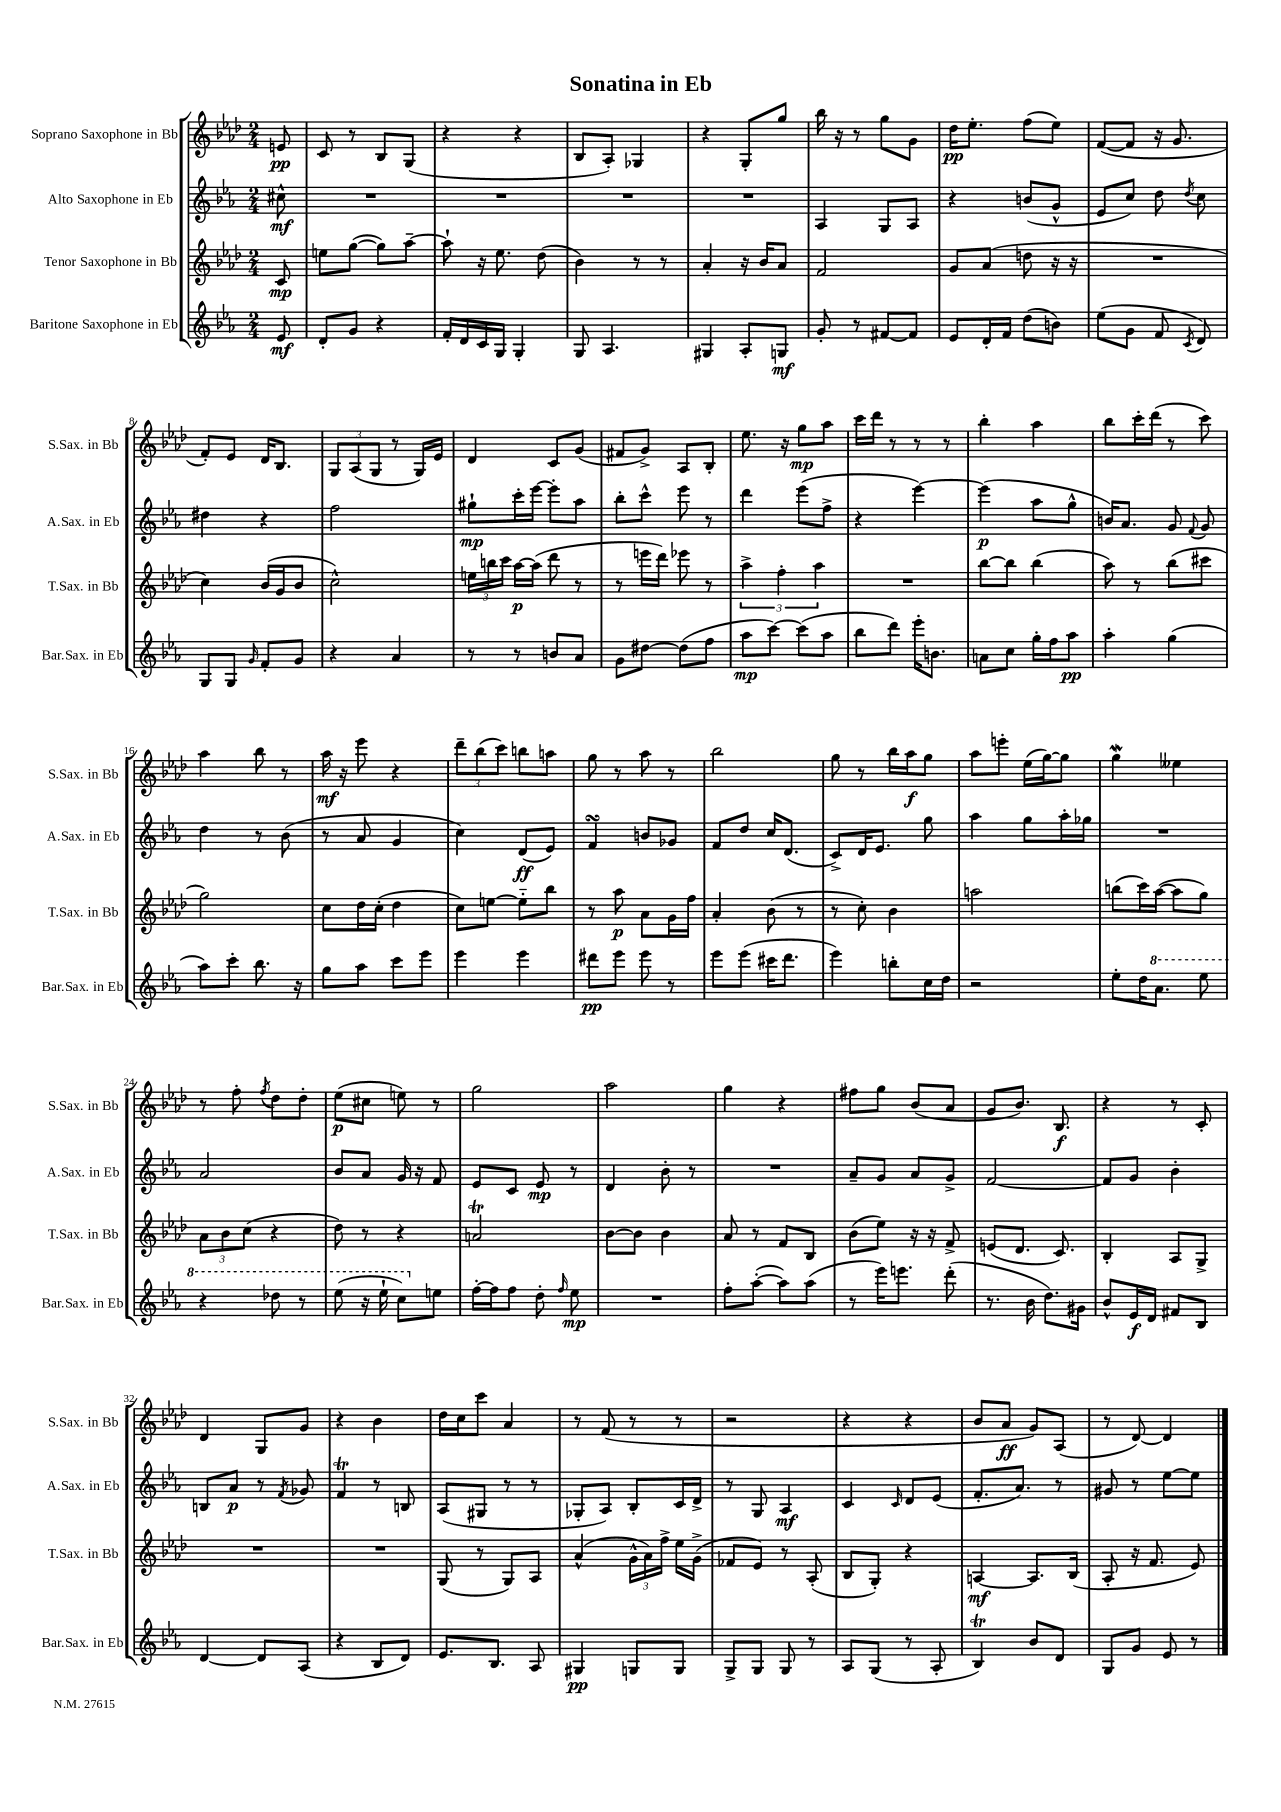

**kern	**dynam	**kern	**dynam	**kern	**dynam	**kern	**dynam
*part4	*part4	*part3	*part3	*part2	*part2	*part1	*part1
*staff4	*staff4	*staff3	*staff3	*staff2	*staff2	*staff1	*staff1
*I"Baritone Saxophone in Eb	*	*I"Tenor Saxophone in Bb	*	*I"Alto Saxophone in Eb	*	*I"Soprano Saxophone in Bb	*
*I'Bar.Sax. in Eb	*	*I'T.Sax. in Bb	*	*I'A.Sax. in Eb	*	*I'S.Sax. in Bb	*
*clefG2	*	*clefG2	*	*clefG2	*	*clefG2	*
*k[b-e-a-]	*	*k[b-e-a-d-]	*	*k[b-e-a-]	*	*k[b-e-a-d-]	*
*M2/4	*	*M2/4	*	*M2/4	*	*M2/4	*
=	=	=	=	=	=	=	=
8e-/	mf	8c/	mp	8cc#X^^\	mf	8en/	pp
=1	=1	=1	=1	=1	=1	=1	=1
8d'/L	.	8een\L	.	2r	.	8c/	.
8g/J	.	([8gg\J	.	.	.	8r	.
4r	.	8gg\L])	.	.	.	8B-/L	.
.	.	[8aa-~\J	.	.	.	(8G/J	.
=2	=2	=2	=2	=2	=2	=2	=2
16f'/LL	.	8aa-`\]	.	2r	.	4r	.
16d/	.	.	.	.	.	.	.
16c/	.	16r	.	.	.	.	.
16G/JJ	.	8.ee-\	.	.	.	.	.
4G'/	.	.	.	.	.	4r	.
.	.	(8dd-\	.	.	.	.	.
=3	=3	=3	=3	=3	=3	=3	=3
8G/	.	4b-\)	.	2r	.	8B-/L	.
4.A-/	.	.	.	.	.	8A-'/J)	.
.	.	8r	.	.	.	4G-X/	.
.	.	8r	.	.	.	.	.
=4	=4	=4	=4	=4	=4	=4	=4
4G#X/	.	4a-'/	.	2r	.	4r	.
8A-'/L	.	16r	.	.	.	8G'/L	.
.	.	16b-/KL	.	.	.	.	.
8Gn/J	mf	8a-/J	.	.	.	8gg/J	.
=5	=5	=5	=5	=5	=5	=5	=5
8g'/	.	2f/	.	4A-/	.	16bb-\	.
.	.	.	.	.	.	16r	.
8r	.	.	.	.	.	8r	.
[8f#X/L	.	.	.	8G/L	.	8gg\L	.
8f#/J]	.	.	.	8A-/J	.	8g\J	.
=6	=6	=6	=6	=6	=6	=6	=6
8e-/L	.	8g/L	.	4r	.	16dd-\KL	pp
.	.	.	.	.	.	8.ee-'\J	.
16d'/L	.	(8a-/J	.	.	.	.	.
16f/JJ	.	.	.	.	.	.	.
(8dd\L	.	8ddn\	.	(8bn/L	.	(8ff\L	.
8bn\J)	.	16r	.	8g^^/J	.	8ee-\J)	.
.	.	16r	.	.	.	.	.
=7	=7	=7	=7	=7	=7	=7	=7
(8ee-\L	.	2r	.	8e-/L	.	([8f/L	.
8g\J	.	.	.	8cc/J)	.	8f/J]	.
8f/	.	.	.	8dd\	.	16r	.
.	.	.	.	.	.	8.g/	.
8qc/	.	.	.	8qdd/	.	.	.
8d/)	.	.	.	8cc\	.	.	.
!!LO:LB:g=z
=8	=8	=8	=8	=8	=8	=8	=8
8G/L	.	4cc\)	.	4dd#X\	.	8f'/L)	.
8G/J	.	.	.	.	.	8e-/J	.
16qqg/	.	.	.	.	.	.	.
8f'/L	.	(16b-/LL	.	4r	.	16d-/KL	.
.	.	16g/J	.	.	.	8.B-/J	.
8g/J	.	8b-/J	.	.	.	.	.
=9	=9	=9	=9	=9	=9	=9	=9
4r	.	2cc^^\)	.	2ff\	.	12G/L	.
.	.	.	.	.	.	(12A-/	.
.	.	.	.	.	.	12G/J	.
4a-/	.	.	.	.	.	8r	.
.	.	.	.	.	.	16G/LL)	.
.	.	.	.	.	.	16e-/JJ	.
=10	=10	=10	=10	=10	=10	=10	=10
8r	.	24een\LL	.	8gg#X`\L	mp	4d-/	.
.	.	24bbn\	.	.	.	.	.
.	.	24ccc\JJ	.	.	.	.	.
8r	.	[16aa-\LL	p	16ccc'\L	.	.	.
.	.	(16aa-\JJ]	.	[16eee-\JJ	.	.	.
8bn/L	.	8ddd-\	.	8eee-'\L]	.	8c/L	.
8a-/J	.	8r	.	8aa-\J	.	(8g/J	.
=11	=11	=11	=11	=11	=11	=11	=11
8g\L	.	8r	.	8bb-'\L	.	8f#X/L	.
[8dd#X\J	.	16eeen\LL	.	8ccc^^\J	.	8g^/J)	.
.	.	16ddd-\JJ)	.	.	.	.	.
(8dd#\L]	.	8eee-X\	.	8eee-\	.	8A-/L	.
8ff\J	.	8r	.	8r	.	8B-'/J	.
=12	=12	=12	=12	=12	=12	=12	=12
8aa-\L	mp	6aa-^\	.	4ddd\	.	8.ee-\	.
[8ccc\J)	.	.	.	.	.	.	.
.	.	6ff'\	.	.	.	.	.
.	.	.	.	.	.	16r	.
(8ccc\L]	.	.	.	(8eee-\L	.	8gg\L	mp
.	.	6aa-\	.	.	.	.	.
8aa-\J	.	.	.	8ff^\J	.	8aa-\J	.
=13	=13	=13	=13	=13	=13	=13	=13
8bb-\L	.	2r	.	4r	.	16ccc\LL	.
.	.	.	.	.	.	16ddd-\JJ	.
8ddd\J)	.	.	.	.	.	8r	.
16eee-'\KL	.	.	.	[4eee-\)	.	8r	.
8.bn\J	.	.	.	.	.	.	.
.	.	.	.	.	.	8r	.
=14	=14	=14	=14	=14	=14	=14	=14
8an\L	.	[8bb-\L	.	(4eee-\]	p	4bb-'\	.
8cc\J	.	8bb-\J]	.	.	.	.	.
16gg'\LL	.	(4bb-\	.	8aa-\L	.	4aa-\	.
16ff\J	.	.	.	.	.	.	.
8aa-\J	pp	.	.	8gg^^\J	.	.	.
=15	=15	=15	=15	=15	=15	=15	=15
4aa-'\	.	8aa-\)	.	16bn/KL)	.	8bb-\L	.
.	.	.	.	8.a-/J	.	.	.
.	.	8r	.	.	.	16ccc'\L	.
.	.	.	.	.	.	(16ddd-\JJ	.
(4gg\	.	(8bb-\L	.	8g/	.	8r	.
.	.	.	.	8qqf/	.	.	.
.	.	8ccc#X\J	.	8g/	.	8ccc\)	.
!!LO:LB:g=z
=16	=16	=16	=16	=16	=16	=16	=16
8aa-\L)	.	2gg\)	.	4dd\	.	4aa-\	.
8ccc'\J	.	.	.	.	.	.	.
8.bb-\	.	.	.	8r	.	8bb-\	.
.	.	.	.	(8b-\	.	8r	.
16r	.	.	.	.	.	.	.
=17	=17	=17	=17	=17	=17	=17	=17
8gg\L	.	8cc\L	.	8r	.	16aa-\	mf
.	.	.	.	.	.	16r	.
8aa-\J	.	16dd-\L	.	8a-/	.	8eee-\	.
.	.	(16cc'\JJ	.	.	.	.	.
8ccc\L	.	4dd-\	.	4g/	.	4r	.
8eee-\J	.	.	.	.	.	.	.
=18	=18	=18	=18	=18	=18	=18	=18
4eee-\	.	8cc\L)	.	4cc\)	.	12ddd-~\L	.
.	.	.	.	.	.	(12bb-\	.
.	.	[8een\J	.	.	.	.	.
.	.	.	.	.	.	12ccc\J)	.
4eee-\	.	8ee\L]	.	(8d/L	ff	8bbn\L	.
.	.	8bb-\J	.	8e-/J)	.	8aan\J	.
=19	=19	=19	=19	=19	=19	=19	=19
8ddd#X\L	pp	8r	.	4fsSSS/	.	8gg\	.
8eee-\J	.	8aa-\	p	.	.	8r	.
8eee-\	.	8a-\L	.	8bn/L	.	8aa-\	.
8r	.	16g\L	.	8g-X/J	.	8r	.
.	.	16ff\JJ	.	.	.	.	.
=20	=20	=20	=20	=20	=20	=20	=20
8eee-\L	.	4a-'/	.	8f/L	.	2bb-\	.
(8eee-\J	.	.	.	8dd/J	.	.	.
16ccc#X\KL	.	(8b-\	.	16cc/KL	.	.	.
8.ddd\J	.	.	.	(8.d/J	.	.	.
.	.	8r	.	.	.	.	.
=21	=21	=21	=21	=21	=21	=21	=21
4eee-\)	.	8r	.	8c^/L)	.	8gg\	.
.	.	8cc'\)	.	16d/K	.	8r	.
.	.	.	.	8.e-/J	.	.	.
8bbn'\L	.	4b-\	.	.	.	16bb-\LL	.
.	.	.	.	.	.	16aa-\J	f
16cc\L	.	.	.	8gg\	.	8gg\J	.
16dd\JJ	.	.	.	.	.	.	.
=22	=22	=22	=22	=22	=22	=22	=22
2r	.	2aan\	.	4aa-\	.	8aa-\L	.
.	.	.	.	.	.	8eeen'\J	.
.	.	.	.	8gg\L	.	(16ee-\LL	.
.	.	.	.	.	.	[16gg\J)	.
.	.	.	.	16aa-'\L	.	8gg\J]	.
.	.	.	.	16gg-X\JJ	.	.	.
=23	=23	=23	=23	=23	=23	=23	=23
8ee-'\L	.	(8bbn\L	.	2r	.	4ggW\	.
16dd\K	.	16ccc\L)	.	.	.	.	.
*8va	*	*	*	*	*	*	*
8.aa-\J	.	([16aa-\JJ	.	.	.	.	.
.	.	8aa-\L]	.	.	.	4ee--X\	.
8eee-\	.	8gg\J)	.	.	.	.	.
!!LO:LB:g=z
=24	=24	=24	=24	=24	=24	=24	=24
4r	.	12a-\L	.	2a-/	.	8r	.
.	.	12b-\	.	.	.	.	.
.	.	.	.	.	.	8ff'\	.
.	.	(12cc\J	.	.	.	.	.
.	.	.	.	.	.	8qff/	.
8ddd-X\	.	4r	.	.	.	8dd-\L	.
8r	.	.	.	.	.	8dd-'\J	.
=25	=25	=25	=25	=25	=25	=25	=25
(8eee-\	.	8dd-\)	.	8b-/L	.	(8ee-\L	p
16r	.	8r	.	8a-/J	.	8cc#X\J	.
16eee-`\	.	.	.	.	.	.	.
8ccc\L)	.	4r	.	16g/	.	8een\)	.
.	.	.	.	16r	.	.	.
*X8va	*	*	*	*	*	*	*
8een\J	.	.	.	8f/	.	8r	.
=26	=26	=26	=26	=26	=26	=26	=26
[16ff'\LL	.	2ant/	.	8e-/L	.	2gg\	.
16ff\J]	.	.	.	.	.	.	.
8ff\J	.	.	.	8c/J	.	.	.
8dd'\	.	.	.	8e-/	mp	.	.
16qqff/	.	.	.	.	.	.	.
8ee-\	mp	.	.	8r	.	.	.
=27	=27	=27	=27	=27	=27	=27	=27
2r	.	[8b-\L	.	4d/	.	2aa-\	.
.	.	8b-\J]	.	.	.	.	.
.	.	4b-\	.	8b-'\	.	.	.
.	.	.	.	8r	.	.	.
=28	=28	=28	=28	=28	=28	=28	=28
8ff'\L	.	8a-/	.	2r	.	4gg\	.
([8aa-'\J	.	8r	.	.	.	.	.
8aa-\L])	.	8f/L	.	.	.	4r	.
(8aa-\J	.	8B-/J	.	.	.	.	.
=29	=29	=29	=29	=29	=29	=29	=29
8r	.	(8b-\L	.	8a-~/L	.	8ff#X\L	.
16eee-\KL)	.	8ee-\J)	.	8g/J	.	8gg\J	.
8.eeen\J	.	.	.	.	.	.	.
.	.	16r	.	8a-/L	.	(8b-/L	.
.	.	16r	.	.	.	.	.
(8ddd'\	.	8f^/	.	8g^/J	.	8a-/J	.
=30	=30	=30	=30	=30	=30	=30	=30
8.r	.	(8en/L	.	[2f/	.	8g/L	.
.	.	8.d-/J	.	.	.	8.b-/J)	.
16b-\	.	.	.	.	.	.	.
8.dd\L)	.	.	.	.	.	.	.
.	.	8.c/)	.	.	.	8.B-/	f
16g#X\Jk	.	.	.	.	.	.	.
=31	=31	=31	=31	=31	=31	=31	=31
8b-^^/L	.	4B-'/	.	8f/L]	.	4r	.
16e-/L	f	.	.	8g/J	.	.	.
16d/JJ	.	.	.	.	.	.	.
8f#X/L	.	8A-/L	.	4b-'\	.	8r	.
8B-/J	.	8G^/J	.	.	.	8c'/	.
!!LO:LB:g=z
=32	=32	=32	=32	=32	=32	=32	=32
[4d/	.	2r	.	8Bn/L	.	4d-/	.
.	.	.	.	8a-/J	p	.	.
8d/L]	.	.	.	8r	.	8G/L	.
.	.	.	.	8qf/	.	.	.
(8A-/J	.	.	.	8g-X/	.	8g/J	.
=33	=33	=33	=33	=33	=33	=33	=33
4r	.	2r	.	4fT/	.	4r	.
8B-/L	.	.	.	8r	.	4b-\	.
8d/J)	.	.	.	8Bn/	.	.	.
=34	=34	=34	=34	=34	=34	=34	=34
8.e-/L	.	(8G/	.	(8A-/L	.	16dd-\LL	.
.	.	.	.	.	.	16cc\J	.
.	.	8r	.	8G#X/J	.	8ccc\J	.
8.B-/J	.	.	.	.	.	.	.
.	.	8G/L)	.	8r	.	4a-/	.
8A-/	.	8A-/J	.	8r	.	.	.
=35	=35	=35	=35	=35	=35	=35	=35
4G#X/	pp	(4a-^^/	.	8G-X'/L	.	8r	.
.	.	.	.	8A-/J)	.	(8f/	.
8Gn/L	.	24g^^\LL	.	8B-'/L	.	8r	.
.	.	24a-\)	.	.	.	.	.
.	.	24ff^\JJ	.	.	.	.	.
8G/J	.	16ee-\LL	.	16c/L	.	8r	.
.	.	(16g^\JJ	.	16d^/JJ	.	.	.
=36	=36	=36	=36	=36	=36	=36	=36
8G^/L	.	8f-X/L	.	8r	.	2r	.
8G/J	.	8e-/J)	.	8G/	.	.	.
8G/	.	8r	.	4A-/	mf	.	.
8r	.	(8A-'/	.	.	.	.	.
=37	=37	=37	=37	=37	=37	=37	=37
8A-/L	.	8B-/L	.	4c/	.	4r	.
(8G/J	.	8G'/J)	.	.	.	.	.
.	.	.	.	16qqc/	.	.	.
8r	.	4r	.	8d/L	.	4r	.
8A-'/	.	.	.	(8e-/J	.	.	.
=38	=38	=38	=38	=38	=38	=38	=38
4B-T/)	.	[4An/	mf	8.f'/L	.	8b-/L	.
.	.	.	.	.	.	8a-/J	ff
.	.	.	.	8.a-/J)	.	.	.
8b-/L	.	8.A/L]	.	.	.	8g/L)	.
8d/J	.	.	.	8r	.	(8A-/J	.
.	.	(16B-/Jk	.	.	.	.	.
=39	=39	=39	=39	=39	=39	=39	=39
8G/L	.	8A-'/	.	8g#X/	.	8r	.
8g/J	.	16r	.	8r	.	[8d-/)	.
.	.	8.f/	.	.	.	.	.
8e-/	.	.	.	[8ee-\L	.	4d-/]	.
8r	.	8e-/)	.	8ee-\J]	.	.	.
==	==	==	==	==	==	==	==
*-	*-	*-	*-	*-	*-	*-	*-
